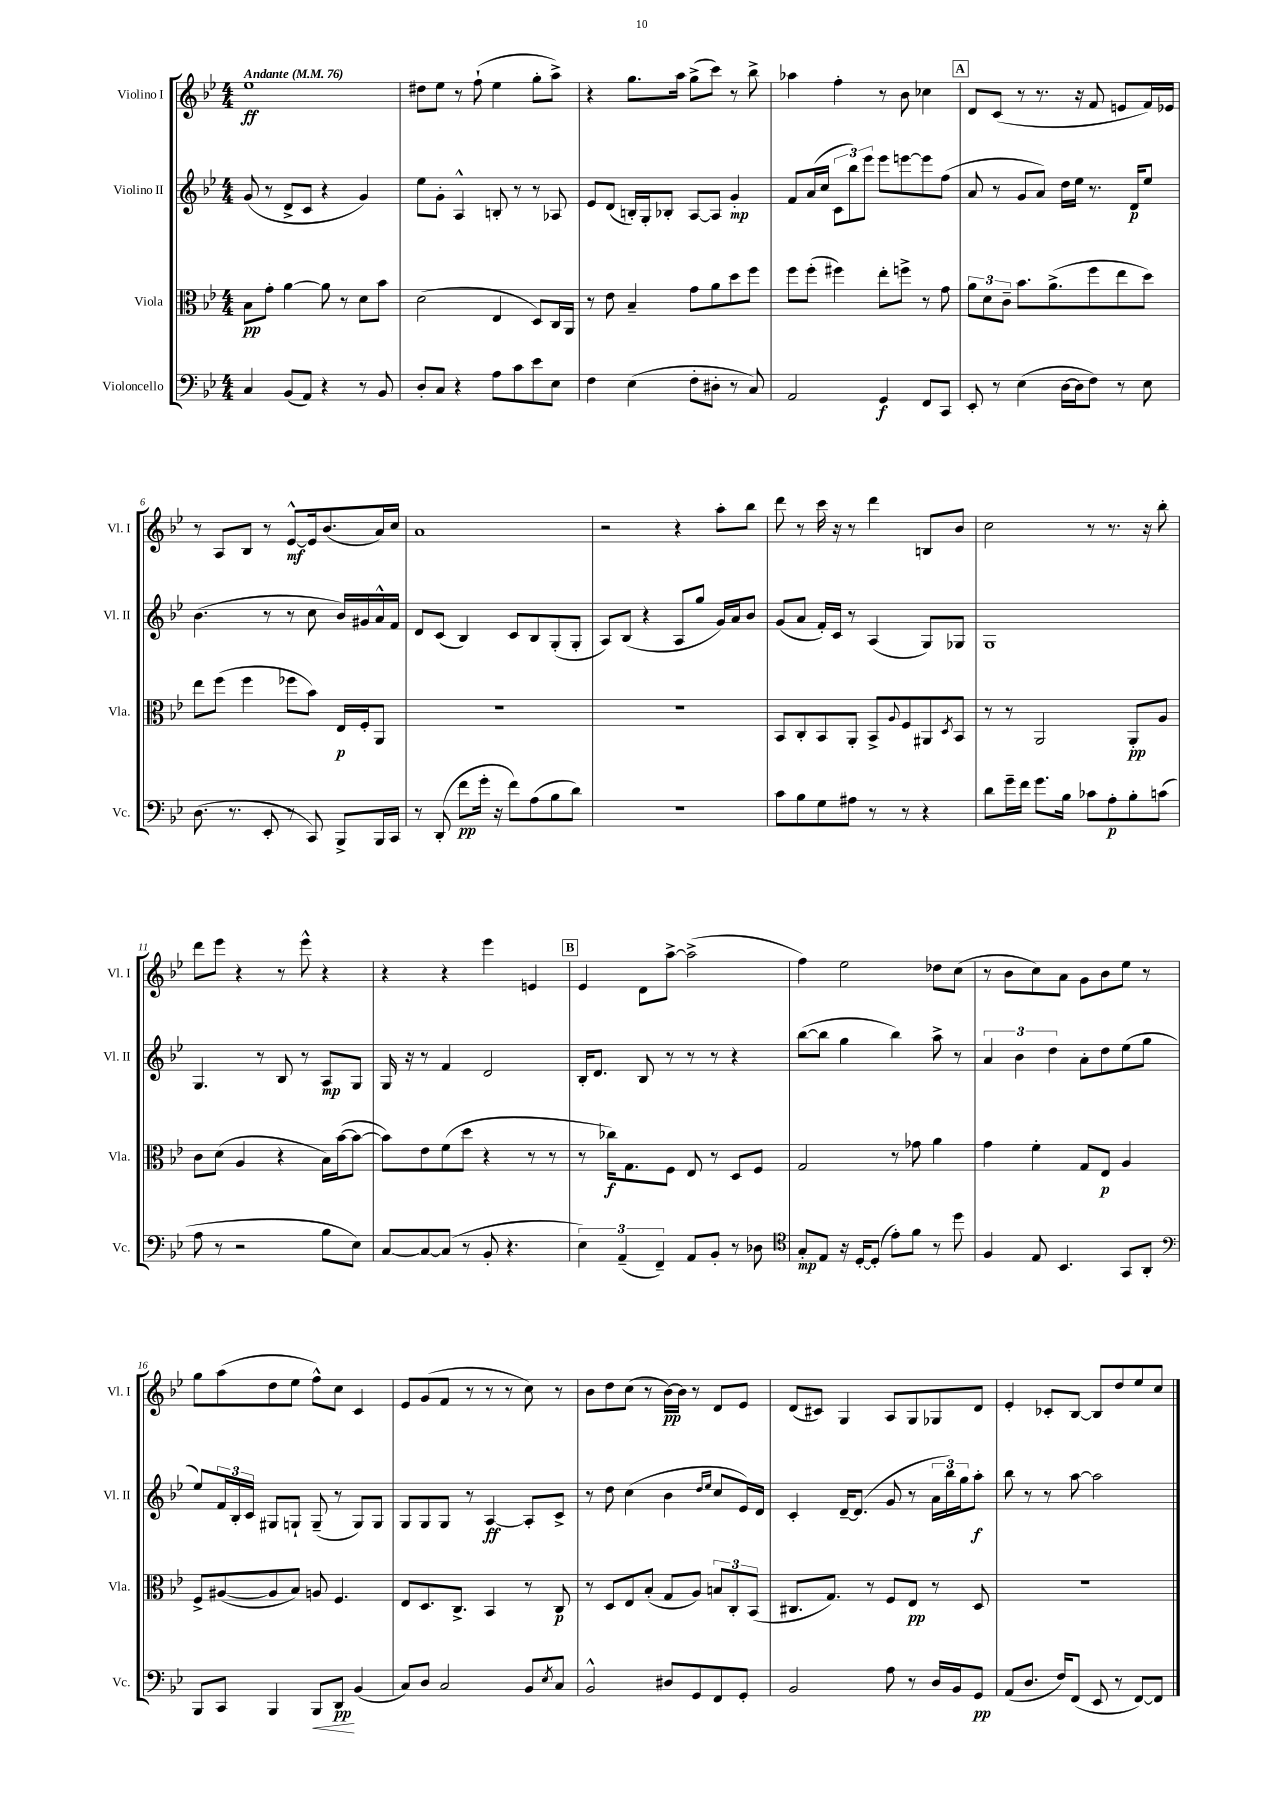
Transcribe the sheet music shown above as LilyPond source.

<<
\new StaffGroup <<
\new Staff = "s0" \with { instrumentName = "Violino I" shortInstrumentName = "Vl. I" } {
    \clef treble \key bes \major \numericTimeSignature \time 4/4 \tempo "Andante" 4 = 76
    ees''1\ff |
    dis''8 ees''8 r8 f''8-!( ees''4 g''8-. a''8->) |
    r4 g''8. a''16 g''8->( c'''8) r8 bes''8-> |
    aes''4 f''4-. r8 bes'8 ces''4 |
    \mark \markup { \box "A" } d'8 c'8( r8 r8. r16 f'8 e'8 f'16) ees'16 |
    r8 a8 bes8 r8 ees'8~-^\mf ees'16 bes'8.( a'16) c''16 |
    a'1 |
    r2 r4 a''8-. bes''8 |
    d'''8 r8 c'''16 r16 r8 d'''4 b8 bes'8 |
    c''2 r8 r8. r16 bes''8-. |
    d'''8 ees'''8 r4 r8 ees'''8-^ r4 |
    r4 r4 ees'''4 e'4 |
    \mark \markup { \box "B" } ees'4 d'8 a''8~-> a''2->( |
    f''4) ees''2 des''8 c''8( |
    r8 bes'8 c''8) a'8 g'8 bes'8 ees''8 r8 |
    g''8 a''8( d''8 ees''8 f''8-^) c''8 c'4 |
    ees'8 g'8( f'8 r8 r8 r8 c''8) r8 |
    bes'8 d''8 c''8( r8 bes'16~\pp) bes'16 r8 d'8 ees'8 |
    d'8( cis'8) g4 a8 g8 ges8 d'8 |
    ees'4-. ces'8-. bes8~ bes8 d''8 ees''8 c''8 \bar "|." |
}
\new Staff = "s1" \with { instrumentName = "Violino II" shortInstrumentName = "Vl. II" } {
    \clef treble \key bes \major \numericTimeSignature \time 4/4
    g'8( r8 d'8-> c'8 r4 g'4) |
    ees''8 g'8-. a4-^ b8-. r8 r8 aes8 |
    ees'8 d'8( b16-.) g16-. bes8-. a8~ a8 g'4-.\mp |
    f'8 a'16( c''16 \tuplet 3/2 { c'8 bes''8) ees'''8 } ees'''8 e'''8~ e'''8 f''8( |
    \mark \markup { \box "A" } a'8 r8 g'8 a'8) d''16 ees''16 r8. d'16\p ees''8 |
    bes'4.( r8 r8 c''8 bes'16) gis'16 a'16-^ f'16 |
    d'8 c'8( bes4) c'8 bes8 g8-.( g8-. |
    a8) bes8( r4 a8 g''8 g'16) a'16 bes'8 |
    g'8( a'8 f'16-.) c'16 r8 a4( g8) ges8 |
    g1 |
    g4. r8 bes8 r8 a8\mp g8 |
    g16 r16 r8 f'4 d'2 |
    \mark \markup { \box "B" } bes16-. d'8. bes8 r8 r8 r8 r4 |
    bes''8~( bes''8 g''4 bes''4) a''8-> r8 |
    \tuplet 3/2 { a'4 bes'4 d''4 } a'8-. d''8 ees''8( g''8 |
    ees''8) \tuplet 3/2 { f'16 bes16-. c'16 } gis8 g8-! g8--( r8 g8) g8 |
    g8 g8 g8 r8 a4~\ff a8-. c'8-> |
    r8 d''8 c''4( bes'4 \grace { d''16 ees''16 } c''8 ees'16) d'16 |
    c'4-. d'16~-- d'8.( g'8 r8 \tuplet 3/2 { a'16 bes''16) g''16 } a''8-.\f |
    bes''8 r8 r8 a''8~ a''2 \bar "|." |
}
\new Staff = "s2" \with { instrumentName = "Viola" shortInstrumentName = "Vla." } {
    \clef alto \key bes \major \numericTimeSignature \time 4/4
    bes8\pp g'8-. a'4~ a'8 r8 d'8 bes'8 |
    d'2( ees4 d8) c16 a,16 |
    r8 ees'8 bes4-- g'8 a'8 d''8 f''8 |
    f''8 f''8-.( fis''4) ees''8-. f''8-> r8 g'8 |
    \mark \markup { \box "A" } \tuplet 3/2 { a'8 d'8 c'8-- } bes'8. a'8.->( f''8 ees''8 d''8) |
    ees''8 f''8( f''4 fes''8 bes'8) ees16\p f16-. a,8 |
    R1 |
    R1 |
    bes,8 c8-. bes,8 a,8-. bes,8-> \appoggiatura { a8 } f8 ais,8 \acciaccatura { d8 } bes,8 |
    r8 r8 a,2 a,8-.\pp a8 |
    c'8 d'8( a4 r4 bes16) bes'16~( bes'8~ |
    bes'8) ees'8 f'8( d''8 r4 r8 r8 |
    \mark \markup { \box "B" } r8 ces''16\f) g8. f8 ees8 r8 d8 f8 |
    g2 r8 ges'8 a'4 |
    g'4 f'4-. g8 ees8\p a4 |
    f8-> ais8~( ais8 bes8) a8 f4. |
    ees8 d8. c8.-> bes,4 r8 c8\p |
    r8 d8 ees8 bes8-.( g8 a8) \tuplet 3/2 { b8 c8-. bes,8( } |
    cis8. g8.) r8 f8 ees8\pp r8 d8 |
    R1 \bar "|." |
}
\new Staff = "s3" \with { instrumentName = "Violoncello" shortInstrumentName = "Vc." } {
    \clef bass \key bes \major \numericTimeSignature \time 4/4
    c4 bes,8( a,8) r4 r8 bes,8 |
    d8-. c8 r4 a8 c'8 ees'8 ees8 |
    f4 ees4( f8-. dis8-. r8 c8) |
    a,2 g,4\f f,8 c,8 |
    \mark \markup { \box "A" } ees,8-. r8 ees4( d16~ d16 f8) r8 ees8 |
    d8.( r8. ees,8-. r8 c,8) bes,,8-> bes,,16 c,16 |
    r8 d,8-.( f'8\pp g'16-. r16 f'8) a8( bes8 d'8) |
    R1 |
    c'8 bes8 g8 ais8 r8 r8 r4 |
    d'8 g'16-- f'16 g'8. bes16 ces'8 a8-.\p bes8-. c'8( |
    a8 r8 r2 bes8 ees8) |
    c8~ c8~ c8( r8 bes,8-. r4. |
    \mark \markup { \box "B" } \tuplet 3/2 { ees4) a,4--( f,4--) } a,8 bes,8-. r8 des8 |
    \clef tenor g8-.\mp ees8 r16 d16~-. d8-.( ees'8-.) f'8 r8 d''8 |
    f4 ees8 bes,4. g,8 a,8-. |
    \clef bass bes,,8 c,8 bes,,4 bes,,8\< d,8\pp\! bes,4( |
    c8) d8 c2 bes,8 \acciaccatura { ees8 } c8 |
    bes,2-^ dis8 g,8 f,8 g,8-. |
    bes,2 a8 r8 d16 bes,16 g,8\pp |
    a,8( d8. f16) f,8( ees,8 r8 f,8~) f,8 \bar "|." |
}
>>
>>
